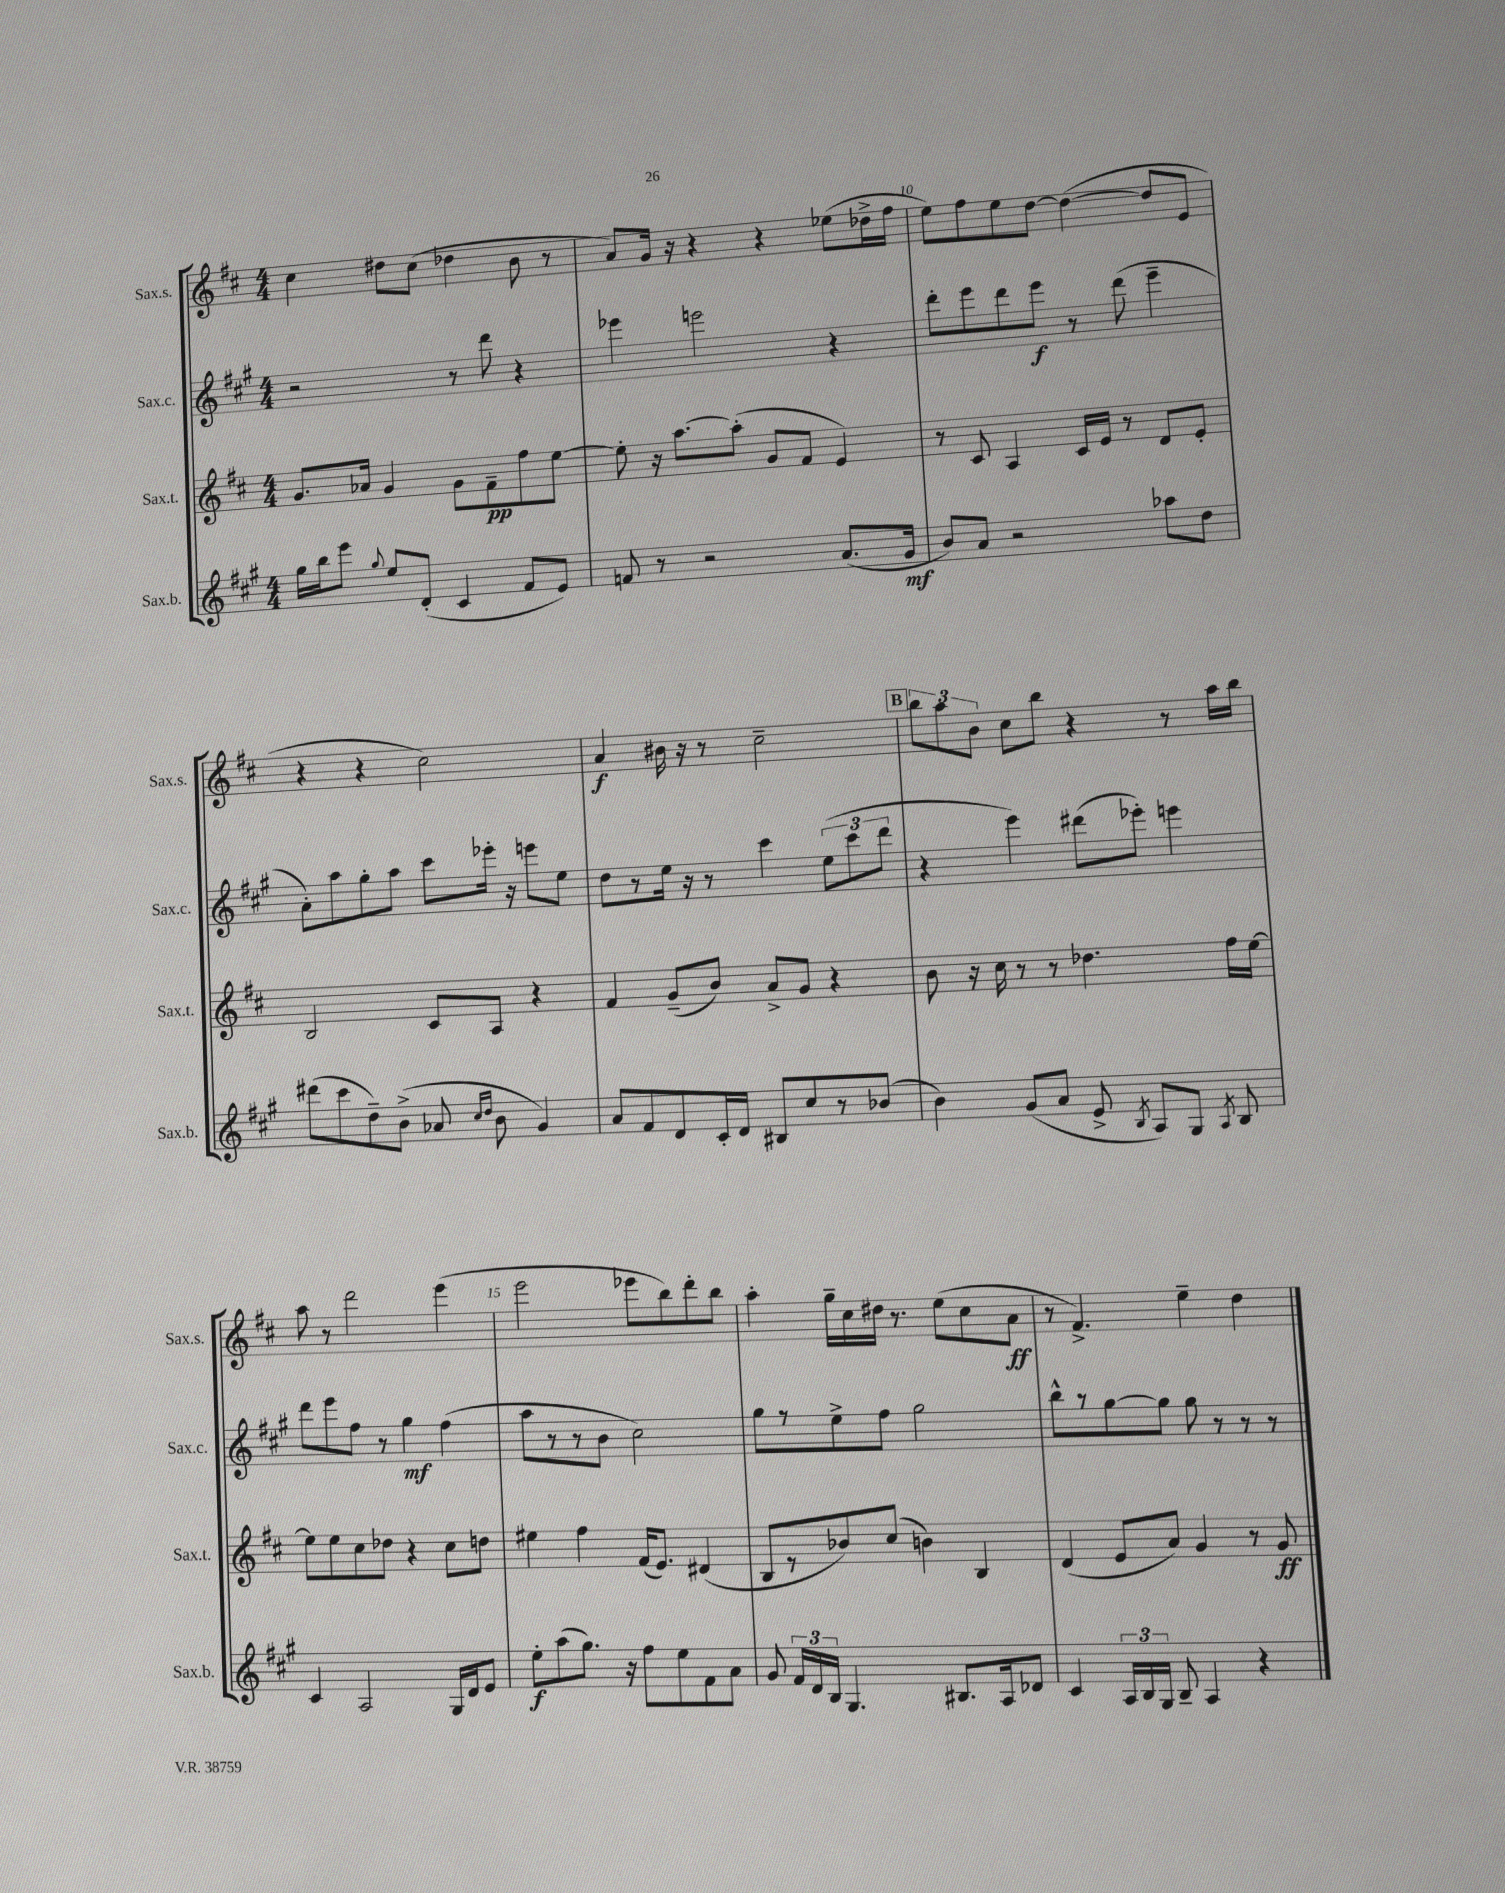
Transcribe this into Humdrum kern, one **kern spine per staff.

**kern	**kern	**kern	**kern
*staff4	*staff3	*staff2	*staff1
*clefG2	*clefG2	*clefG2	*clefG2
*k[f#c#g#]	*k[f#c#]	*k[f#c#g#]	*k[f#c#]
*M4/4	*M4/4	*M4/4	*M4/4
16gg#	8.g	2r	4cc#
16bb	.	.	.
8eee	.	.	.
.	16a-	.	.
8qqgg#	.	.	.
8ee	4g	.	8dd#
(8d'	.	.	(8cc#
4c#	8g	8r	4dd-
.	8f#~	8ddd	.
8f#	8ff#	4r	8b
8e)	[8ee	.	8r
=	=	=	=
8f	8ee']	4eee-	8a)
8r	16r	.	16g
.	[8.aa	.	16r
2r	.	2eee	4r
.	(8aa']	.	.
.	8g	.	4r
.	8f#	.	.
(8.a	4e)	4r	(8ee-
.	.	.	16dd-^
16g#	.	.	16ff#
=	=	=	=
8b)	8r	8ddd'	8ee)
8a	8c#	8eee	8ff#
2r	4A	8ddd	8ee
.	.	8eee	[8dd
.	16c#	8r	(4dd_
.	16e	.	.
.	8r	(8ddd	.
8aa-	8d	4eee~	8dd]
8dd	8e'	.	8e
=	=	=	=
(8ddd#	2B	8a')	4r
8ccc#	.	8aa	.
8dd~)	.	8gg#'	4r
(8b^	.	8aa	.
8a-	8c#	8ccc#	2cc#)
16qqcc#	.	.	.
16qqdd	.	.	.
8b	8A	16eee-'	.
.	.	16r	.
4g#)	4r	8eee	.
.	.	8ee	.
=	=	=	=
8a	4f#	8dd	4a
8f#	.	8r	.
8d	(8g~	16ee	16b#
.	.	16r	16r
16c#'	8b)	8r	8r
16d	.	.	.
8B#	8a^	4ccc#	2cc#~
8cc#	8g	.	.
8r	4r	(12ee	.
.	.	12ccc#	.
(8b-	.	.	.
.	.	12ddd	.
=	=	=	=
4b)	8b	4r	12bb
.	.	.	12aa
.	16r	.	.
.	.	.	12b
.	16cc#	.	.
(8g#	8r	4eee)	8cc#
8a	8r	.	8bb
8e^	4.dd-	(8ddd#	4r
8qB	.	.	.
8A)	.	8eee-')	.
8G#	.	4eee	8r
8qA	.	.	.
8B	16ff#	.	16aa
.	[16ee	.	16bb
=	=	=	=
4c#	8ee]	8ddd	8aa
.	8ee	8eee	8r
2A	8cc#	8ff#	2ddd
.	8dd-	8r	.
.	4r	4gg#	.
16G#	8cc#	(4ff#	(4eee
16d	.	.	.
8e	8dd	.	.
=	=	=	=
8ee'	4ee#	8aa	2eee
(8aa	.	8r	.
8.gg#)	4ff#	8r	.
.	.	8b	.
16r	.	.	.
8ff#	(16f#	2cc#)	8eee-
.	8.e)	.	.
8ee	.	.	8bb)
8f#	(4d#	.	8ddd'
8a	.	.	8bb
=	=	=	=
8g#	8B	8gg#	4aa'
24f#	8r	8r	.
24d	.	.	.
24B	.	.	.
4.G#	8b-)	8ee^	16gg~
.	.	.	16cc#
.	(8cc#	8ff#	16dd#
.	.	.	8.r
.	4b)	2gg#	.
8.B#	.	.	(8ee
.	4B	.	8cc#
16A	.	.	.
8d-	.	.	8a
=	=	=	=
4c#	(4d	8bb^^	8r
.	.	8r	4.f#^)
24A	8e	[8gg#	.
24B	.	.	.
24G#	.	.	.
8B~	8a)	8gg#]	.
4A	4g	8gg#	4ee~
.	.	8r	.
4r	8r	8r	4dd
.	8g	8r	.
==	==	==	==
*-	*-	*-	*-
